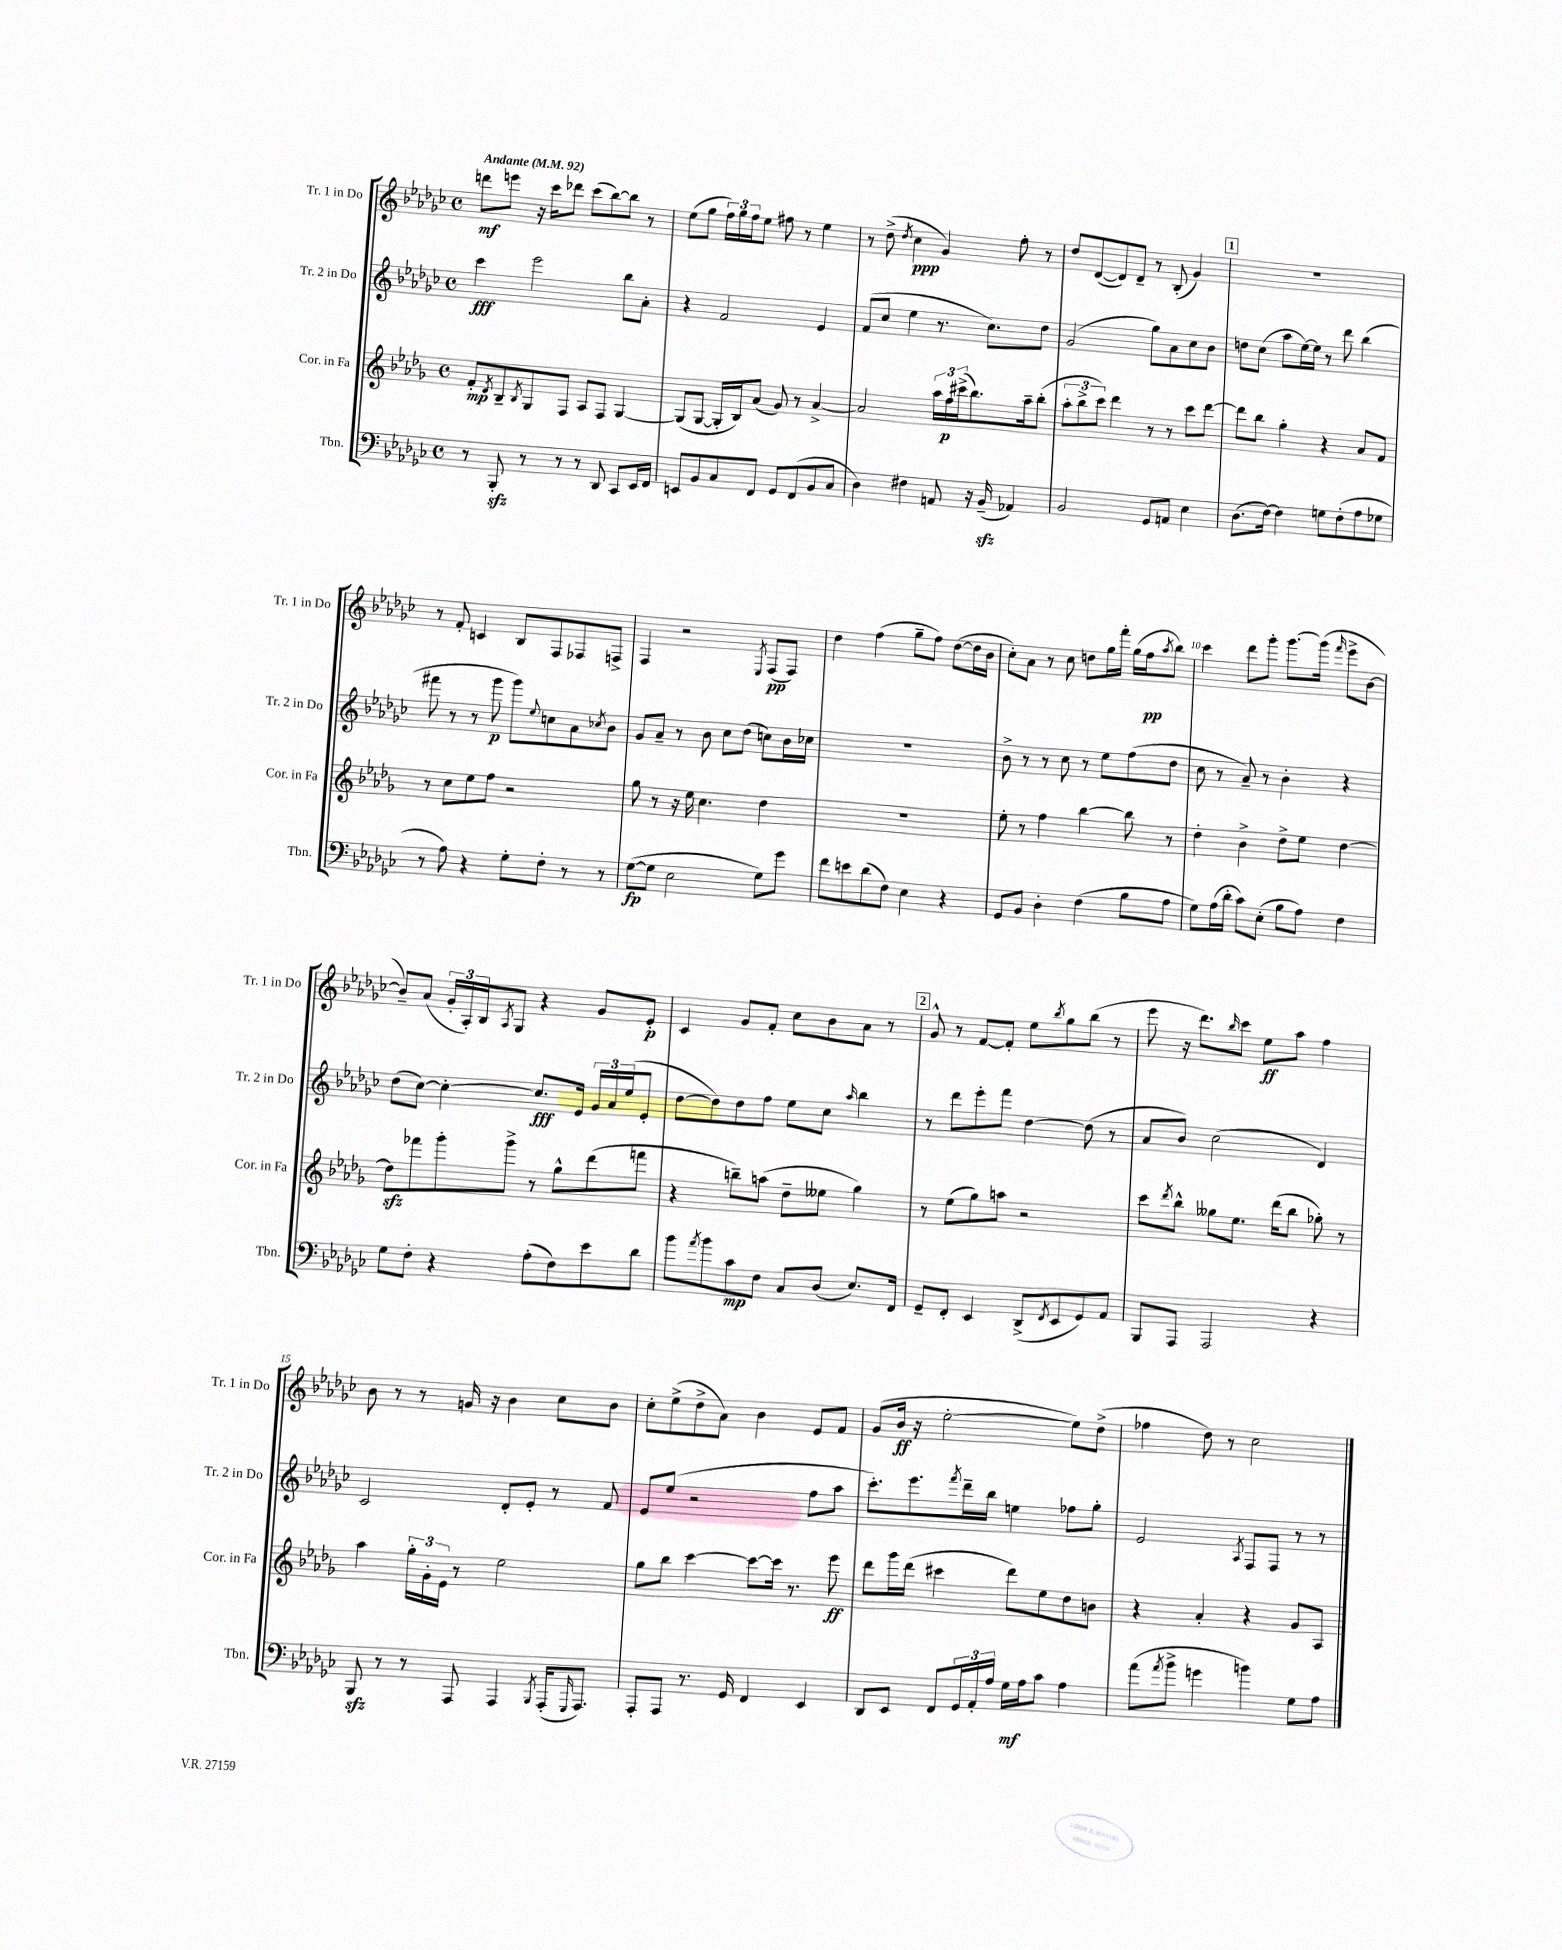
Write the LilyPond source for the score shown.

<<
\new StaffGroup <<
\new Staff = "s0" \with { instrumentName = "Tr. 1 in Do" shortInstrumentName = "Tr. 1 in Do" } {
    \clef treble \key ges \major \defaultTimeSignature \time 4/4 \tempo "Andante" 4 = 92
    d'''8\mf e'''8 r16 ces'''16 des'''8 ces'''8( bes''8~) bes''8 r8 |
    ees''8( ges''8 \tuplet 3/2 { f''16) ges''16 f''16 } ees''8 fis''8 r8 ees''4 |
    r8 des''8->( \acciaccatura { des''8 } ces''4\ppp ges'4) f''8-. r8 |
    des''8 des'8~( des'8) des'8-- r8 bes8-.( ges'4) |
    \mark \markup { \box "1" } R1 |
    r8 f'8-. c'4 bes8 f8 fes8 f8-> |
    f4 r2 \acciaccatura { ees8 } f8\pp( f8) |
    des''4 f''4( ges''8-- f''8) des''8~( des''16 bes'16 |
    ces''8-.) aes'8 r8 ces''8 d''8 ges''16 f'''16-. ges''16( f''16\pp \acciaccatura { aes''8 } bes''8) |
    ces'''4 des'''8 ges'''8-. ges'''8.~ ges'''16( \grace { f'''16 } ees'''8-> bes'8~ |
    bes'8--) aes'8( \tuplet 3/2 { ges'16-. aes16-.) bes16 } \acciaccatura { aes8 } ges8 r4 ges'8 ees'8-.\p |
    ces'4 ges'8 f'8-. ces''8 bes'8 aes'8 r8 |
    \mark \markup { \box "2" } ges'8-^ r8 f'8~ f'8-. ees''8 \acciaccatura { bes''8 } ges''8 bes''8( r8 |
    ees'''8 r16 des'''8.) \grace { bes''16 } ces'''8 ees''8\ff aes''8 f''4 |
    bes'8 r8 r8 g'16 r16 bes'4 ces''8 bes'8 |
    ces''8-. ees''8->( des''8-> aes'8) bes'4 ees'8 f'8 |
    ges'8( bes'16\ff r16 ees''2~-. ees''8) des''8->( |
    fes''4 des''8) r8 ces''2 \bar "|." |
}
\new Staff = "s1" \with { instrumentName = "Tr. 2 in Do" shortInstrumentName = "Tr. 2 in Do" } {
    \clef treble \key ges \major \defaultTimeSignature \time 4/4
    ces'''4\fff ees'''2 bes''8 aes'8-. |
    r4 f'2 ees'4 |
    f'8( ces''8 ees''4 r8. ces''8.) des''8 |
    ges'2( ges''8) aes'8 ces''8 bes'8 |
    \mark \markup { \box "1" } d''8 ces''8( aes''8 ees''16~) ees''16 r8 des'''8 bes''4( |
    fis'''8 r8 r8 ges'''8\p ges'''8) \appoggiatura { ees''8 } c''8 aes'8 \acciaccatura { ces''8 } bes'8 |
    ges'8 aes'8-- r8 bes'8 ces''8 des''8( c''8) bes'16 ces''16 |
    R1 |
    bes'8-> r8 r8 ces''8 r8 ees''8 f''8( des''8 |
    ces''8 r8 aes'8--) r8 bes'4-. r4 |
    des''8( ces''8~) ces''4~-. ces''8.\fff ees'16 \tuplet 3/2 { ges'16 aes'16 ees''16( } ees'8-. |
    des''8~ des''8) des''8 f''8 ees''8 ces''8 \grace { aes''16 } bes''4 |
    \mark \markup { \box "2" } r8 des'''8 ees'''8-. f'''8 des''4~ des''8( r8 |
    aes'8 bes'8) ces''2( des'4) |
    ces'2 des'8-. ees'8-. r8 f'8 |
    ees'8 ees''8( r2 f''8 aes''8 |
    ces'''8.-.) ees'''8. \acciaccatura { f'''8 } des'''16-- bes''16 e''4 fes''8 ges''8-. |
    ees'2 \acciaccatura { aes8 } f8 f8 r8 r8 \bar "|." |
}
\new Staff = "s2" \with { instrumentName = "Cor. in Fa" shortInstrumentName = "Cor. in Fa" } {
    \clef treble \key des \major \defaultTimeSignature \time 4/4
    f'8-.\mp \acciaccatura { des'8 } bes8-- \acciaccatura { bes8 } ges8 f8 aes8 f8 ges4~ |
    ges8( ges8~ ges16-. bes16) aes'8( ges'8) r8 aes'4~-> |
    aes'2 \tuplet 3/2 { aes''16 f''16\p cis'''16->( } bes''8.) aes''16-- bes''8-.( |
    \tuplet 3/2 { aes''8-. bes''8-> c'''8) } des'''4 r8 r8 c'''8 des'''8~ |
    \mark \markup { \box "1" } des'''8 bes''8 ges''4-. r4 aes'8 f'8 |
    r8 c''8 ees''8 f''8 r2 |
    ges''8 r8 r16 ees''16 c''4. des''4 |
    R1 |
    ees''8-. r8 f''4 bes''4~ bes''8 r8 |
    des''4-. bes'4-> des''8-> ees''8 des''4~ |
    des''8\sfz fes'''8 ges'''8-. ges'''8-> r8 ges''8-^ des'''8( f'''8 |
    r4 b''8--) a''8( des''8-- eeses''8 ges''4) |
    \mark \markup { \box "2" } r8 ees''8( ges''8) a''8 r2 |
    c'''8 \acciaccatura { des'''8 } bes''8-^ geses''8 ees''8. des'''16( bes''8 ges''8-.) r8 |
    aes''4 \tuplet 3/2 { ges''16-. ges'16-. ees'16 } r8 ees''2 |
    ges''8 bes''8 c'''4~ c'''8~ c'''16 r8. ees'''8\ff |
    des'''8 ges'''16 des'''16( cis'''4 des'''8) ees''8 des''8 b'8 |
    r4 aes'4-. r4 ges'8 aes8 \bar "|." |
}
\new Staff = "s3" \with { instrumentName = "Tbn." shortInstrumentName = "Tbn." } {
    \clef bass \key ges \major \defaultTimeSignature \time 4/4
    r8 bes,,8-.\sfz r8 r8 r8 des,8 ces,8 ees,16 f,16 |
    e,8 bes,8 ces8 f,8 ges,8 f,8( bes,8 ces8 |
    des4) fis4 a,8 r16 bes,16--\sfz( aes,4) |
    bes,2 ges,8 a,8 ees4 |
    \mark \markup { \box "1" } des8.( f16~) f4 g8 f8-.( aes8 ges8 |
    r8 aes8) r4 ges8-. f8-. r8 r8 |
    ges8~\fp( ges8 ees2 ges8) ges'8 |
    f'8 e'8 des'8( f8) ees4 r4 |
    ges,8 bes,8 des4-. f4( bes8 aes8 |
    ges8) aes16( des'16-. ces'8) ees8-.( bes8 aes8) f4 |
    ges8 f8-. r4 aes8-.( f8) ees'8 des'8 |
    bes'8 \acciaccatura { aes'8 } bes'8 ces'8\mp f8 ces8 des8( ees8.) f,16 |
    \mark \markup { \box "2" } ges,8-- f,8-. ees,4 des,8->( \acciaccatura { f,8 } ees,8 ges,8) aes,8 |
    bes,,8 aes,,8 aes,,2 r4 |
    bes,,8\sfz r8 r8 aes,,8 aes,,4 \acciaccatura { bes,,8 } aes,,16-.( \grace { ges,,16 } aes,,8.) |
    aes,,8-. aes,,8 r8. ges,16 f,4 ees,4 |
    des,8 ees,8 f,8 \tuplet 3/2 { ges,16 aes,16-. aes16 } ges16\mf aes16 ces'8 aes4 |
    aes'8( \acciaccatura { aes'8 } bes'8-> g'4 b'4) ges8 aes8 \bar "|." |
}
>>
>>
\layout { \context { \Score \override BarNumber.break-visibility = ##(#f #t #t) barNumberVisibility = #(every-nth-bar-number-visible 5) } }
